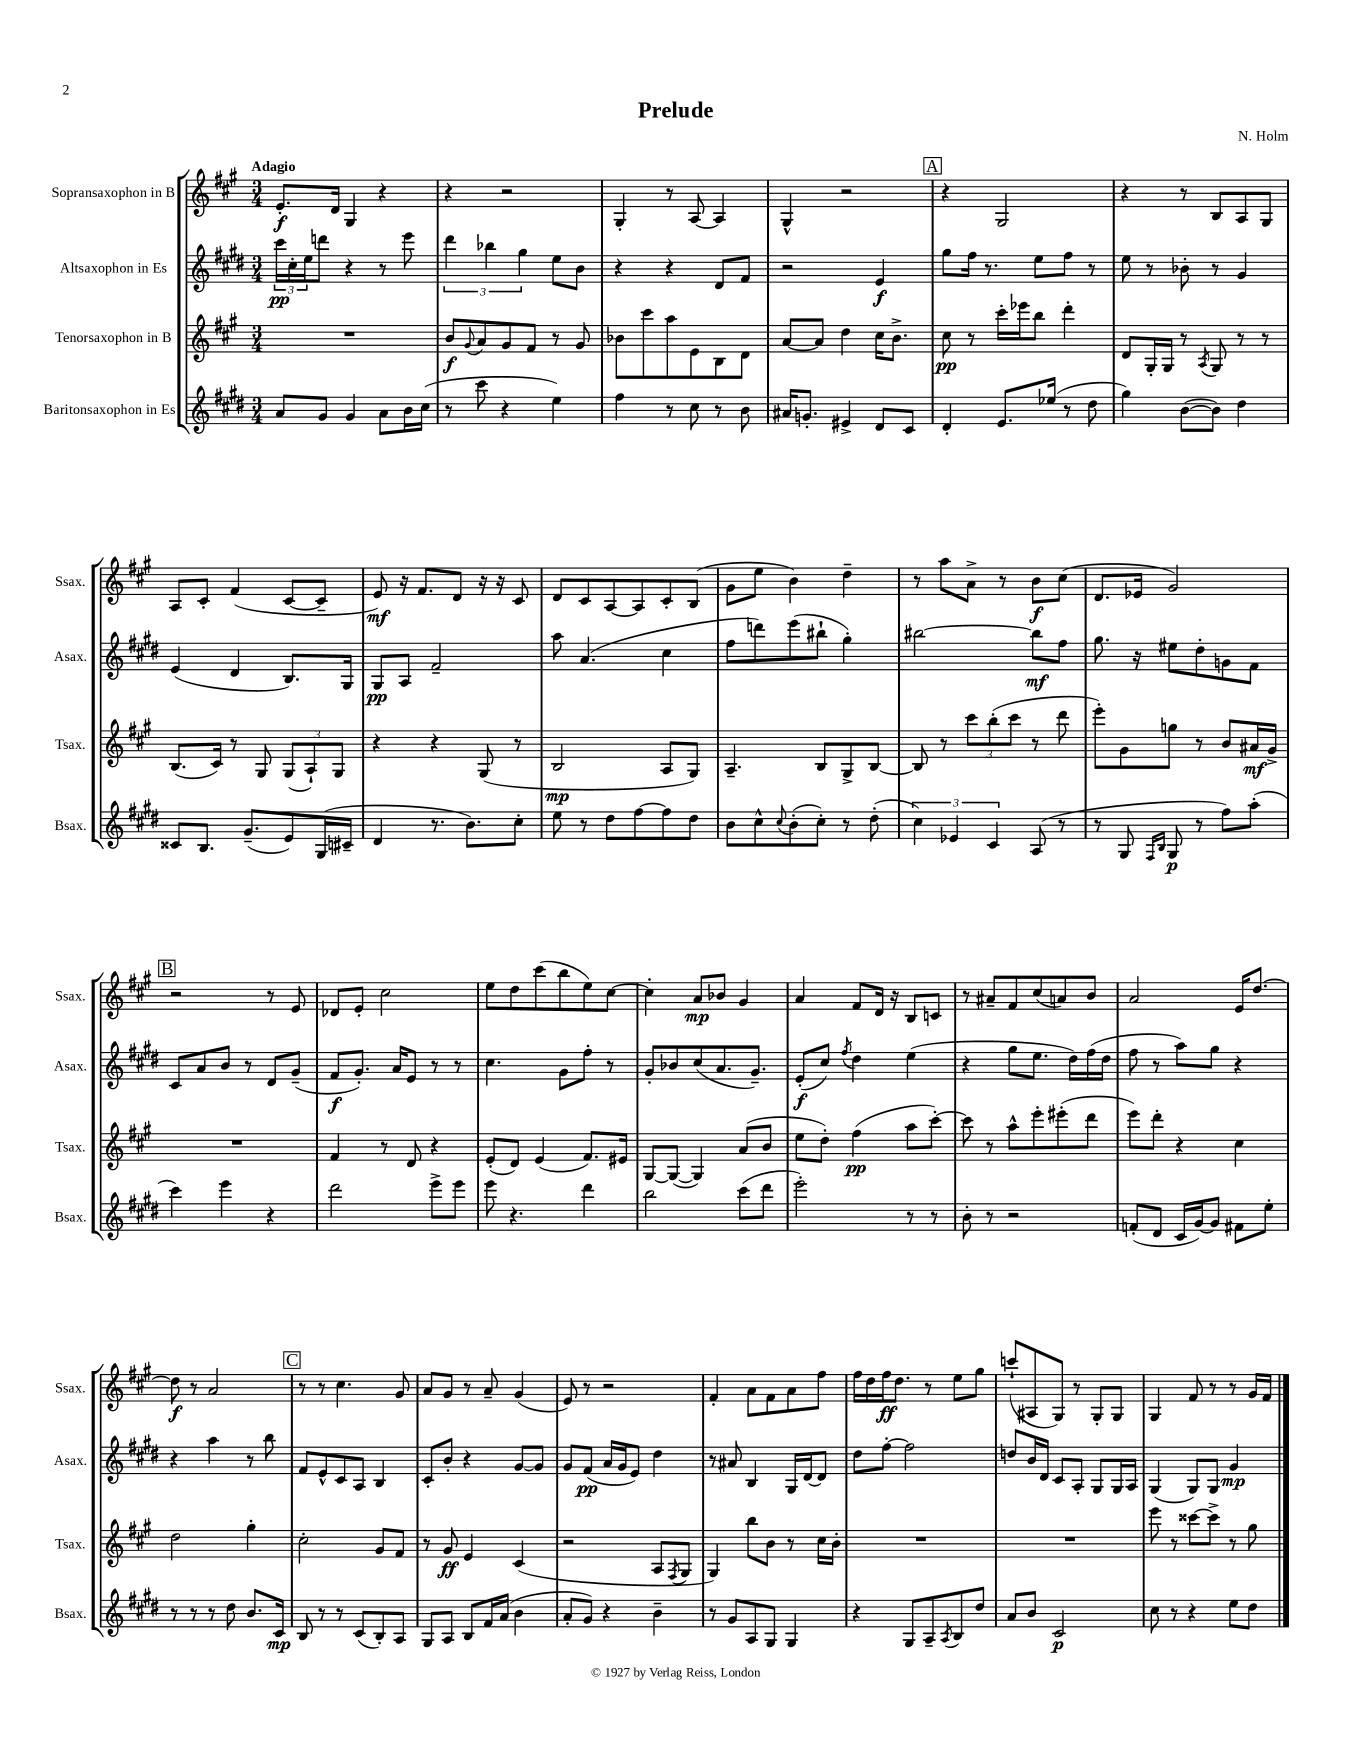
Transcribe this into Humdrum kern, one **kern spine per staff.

**kern	**kern	**kern	**kern
*staff4	*staff3	*staff2	*staff1
*clefG2	*clefG2	*clefG2	*clefG2
*k[f#c#g#d#]	*k[f#c#g#]	*k[f#c#g#d#]	*k[f#c#g#]
*M3/4	*M3/4	*M3/4	*M3/4
8a	2.r	24ccc#	8.e'
.	.	24cc#'	.
.	.	24ee	.
8g#	.	8ddd	.
.	.	.	16d
4g#	.	4r	4G#
8a	.	8r	4r
16b	.	8eee	.
(16cc#	.	.	.
=	=	=	=
8r	8b	6ddd#	4r
.	8qqg#	.	.
8ccc#	8a	.	.
.	.	6bb-	.
4r	8g#	.	2r
.	.	6gg#	.
.	8f#	.	.
4ee)	8r	8ee	.
.	8g#	8b	.
=	=	=	=
4ff#	8b-	4r	4G#'
.	8ccc#	.	.
8r	8aa	4r	8r
8cc#	8e	.	[8A
8r	8B	8d#	4A]
8b	8d	8f#	.
=	=	=	=
16a#	[8a	2r	4G#^^
8.g'	.	.	.
.	8a]	.	.
4e#^	4dd	.	2r
8d#	16cc#	4e	.
.	8.b^	.	.
8c#	.	.	.
=	=	=	=
4d#'	8cc#	8gg#	4r
.	8r	16ff#	.
.	.	8.r	.
8.e	16ccc#'	.	2G#
.	16eee-	.	.
.	8bb	8ee	.
(16ee-	.	.	.
8r	4ddd'	8ff#	.
8dd#	.	8r	.
=	=	=	=
4gg#)	8d	8ee	4r
.	16G#'	8r	.
.	16G#	.	.
([8b	8r	8b-'	8r
.	8qA	.	.
8b])	8G#	8r	8B
4dd#	8r	4g#	8A
.	8r	.	8G#
=	=	=	=
8c##	(8.B	(4e	8A
8.B	.	.	8c#'
.	16c#)	.	.
.	8r	4d#	(4f#
(8.g#~	.	.	.
.	8G#	.	.
8e)	(12G#	8.B)	[8c#
.	12A`)	.	.
(16G#	.	.	8c#~]
.	12G#	.	.
16c#~	.	16G#	.
=	=	=	=
4d#	4r	8G#	8e)
.	.	8A	16r
.	.	.	8.f#
8.r	4r	2f#~	.
.	.	.	8d
8.b)	.	.	.
.	(8G#	.	16r
.	.	.	16r
8cc#'	8r	.	8c#
=	=	=	=
8ee	2B	8aa	8d
8r	.	(4.a	8c#
8dd#	.	.	[8A
[8ff#	.	.	8A]
8ff#]	8A	4cc#	8c#'
8dd#	8G#)	.	(8B
=	=	=	=
8b	4.A~	8ff#	8g#
8cc#^^	.	8ddd)	8ee
8qqcc#	.	.	.
(8b'	.	(8eee	4b)
8cc#')	8B	8bb#`	.
8r	8G#^	4gg#')	4dd~
(8dd#'	[8B	.	.
=	=	=	=
6cc#)	8B]	[2bb#	8r
.	8r	.	8aa
6e-	.	.	.
.	12ccc#	.	8a^
6c#	(12bb'	.	.
.	.	.	8r
.	12ccc#	.	.
(8A	8r	8bb#]	8b
8r	8ddd	8ff#	(8cc#
=	=	=	=
8r	8eee')	8.gg#	8.d
8G#	8g#	.	.
.	.	16r	16e-
16qqF#	.	.	.
16qqB	.	.	.
8G#	8gg	8ee#	2g#)
8r	8r	8dd#'	.
8ff#)	8b	8g	.
(8aa'	16a#	8f#	.
.	16g#^	.	.
=	=	=	=
4ccc#)	2.r	8c#	2r
.	.	8a	.
4eee	.	8b	.
.	.	8r	.
4r	.	8d#	8r
.	.	(8g#~	8e
=	=	=	=
2ddd#	4f#	8f#	8d-
.	.	8.g#')	8e'
.	8r	.	2cc#
.	.	16a	.
.	8d	8e	.
8eee^	4r	8r	.
8eee	.	8r	.
=	=	=	=
8eee	(8e'	4.cc#	8ee
4.r	8d)	.	8dd
.	(4e	.	(8ccc#
.	.	8g#	8bb
4ddd#	8.f#)	8ff#'	8ee)
.	.	8r	[8cc#
.	16e#	.	.
=	=	=	=
2bb	[8G#	8g#'	4cc#']
.	(8G#_	8b-	.
.	4G#])	(8cc#	8a
.	.	8.a	8b-
(8ccc#	(8a	.	4g#
.	.	8.g#~)	.
8ddd#	8b	.	.
=	=	=	=
2eee')	8ee	(8e'	4a
.	8dd')	8cc#)	.
.	.	8qff#	.
.	(4ff#	4dd#	8f#
.	.	.	16d
.	.	.	16r
8r	8aa	(4ee	8B
8r	[8ccc#')	.	8c
=	=	=	=
8b'	8ccc#]	4r	8r
8r	8r	.	8a#~
2r	8aa^^	8gg#	8f#
.	8eee'	8.ee	(8cc#
.	(8eee#'	.	8a)
.	.	16dd#)	.
.	8ddd	(16ff#	8b
.	.	16dd#	.
=	=	=	=
(8f'	8eee)	8ff#	2a
8d#	8ddd'	8r	.
16c#	4r	8aa)	.
[16g#)	.	.	.
8g#]	.	8gg#	.
8f#	4cc#	4r	16e
.	.	.	[8.dd
8ee'	.	.	.
=	=	=	=
8r	2dd	4r	8dd]
8r	.	.	8r
8r	.	4aa	2a
8dd#	.	.	.
8.b	4gg#'	8r	.
.	.	8bb	.
16c#	.	.	.
=	=	=	=
8B	2cc#'	8f#	8r
8r	.	8e^^	8r
8r	.	8c#	4.cc#
(8c#	.	8A	.
8B')	8g#	4B	.
8A	8f#	.	8g#
=	=	=	=
8G#	8r	8c#'	8a
8A	8g#	8b'	8g#
8B	4e	4r	8r
16f#	.	.	8a~
(16a	.	.	.
4b	(4c#	[8g#	(4g#
.	.	8g#]	.
=	=	=	=
8a'	2r	8g#	8e)
8g#)	.	(8f#	8r
4r	.	16a	2r
.	.	16g#	.
.	.	8e)	.
4b~	8A	4dd#	.
.	8qF#	.	.
.	8G#	.	.
=	=	=	=
8r	4G#)	8r	4f#'
8g#	.	8a#	.
8A	8bb	4B	8a
8G#	8b	.	8f#
4G#	8r	16G#	8a
.	.	[16d#	.
.	16cc#	8d#]	8ff#
.	16b'	.	.
=	=	=	=
4r	2.r	8dd#	16ff#
.	.	.	16dd
.	.	[8ff#'	16ff#
.	.	.	8.dd
8G#	.	2ff#]	.
8A~	.	.	8r
8qA	.	.	.
8B	.	.	8ee
8dd#	.	.	8gg#
=	=	=	=
8a	2.r	8dd	(8ccc`
8b	.	16b	8A#
.	.	16d#	.
2c#	.	8c#	8G#)
.	.	8A'	8r
.	.	8G#	8G#'
.	.	16G#	8G#
.	.	16A	.
=	=	=	=
8cc#	8eee	(4G#	4G#
8r	8r	.	.
4r	[8ccc##	8G#)	8f#
.	8ccc##^]	8G#	8r
8ee	8r	4g#	8r
8dd#	8gg#	.	16g#
.	.	.	16f#
==	==	==	==
*-	*-	*-	*-
